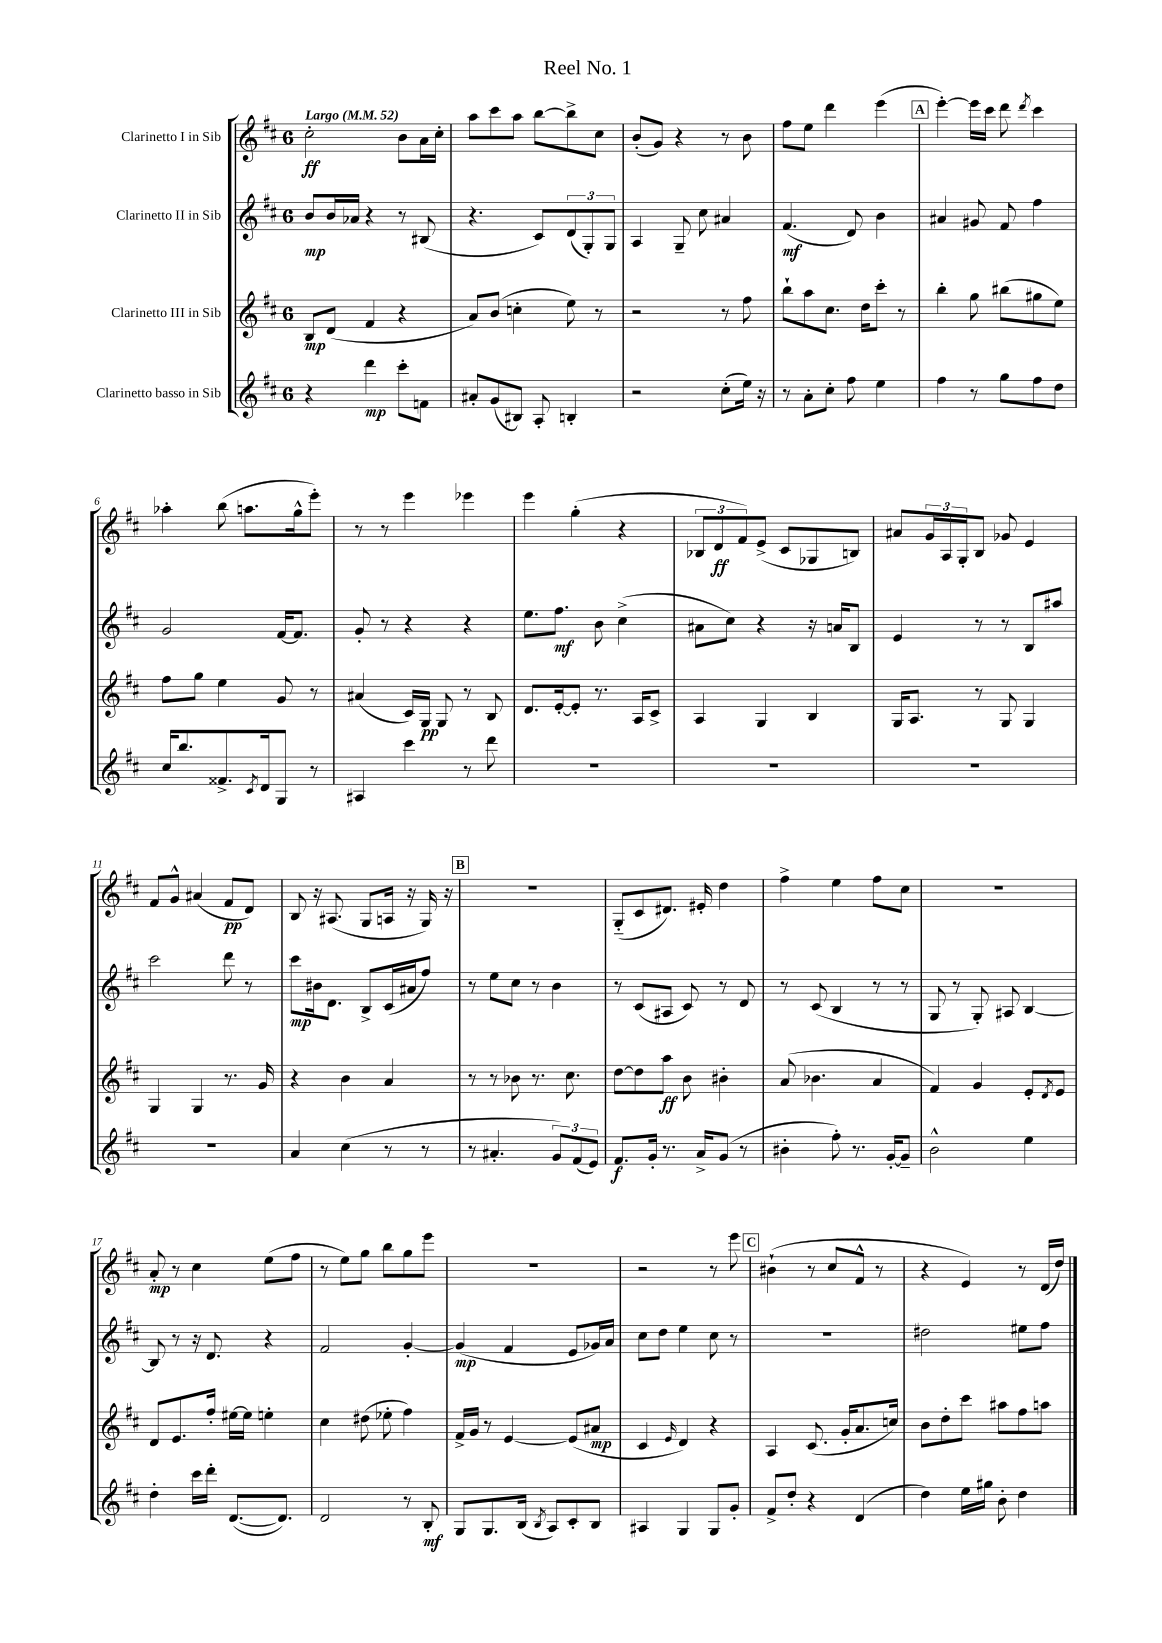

**kern	**dynam	**kern	**dynam	**kern	**dynam	**kern	**dynam
*part4	*part4	*part3	*part3	*part2	*part2	*part1	*part1
*staff4	*staff4	*staff3	*staff3	*staff2	*staff2	*staff1	*staff1
*I"Clarinetto basso in Sib	*	*I"Clarinetto III in Sib	*	*I"Clarinetto II in Sib	*	*I"Clarinetto I in Sib	*
*clefG2	*	*clefG2	*	*clefG2	*	*clefG2	*
*k[f#c#]	*	*k[f#c#]	*	*k[f#c#]	*	*k[f#c#]	*
*M6/8	*	*M6/8	*	*M6/8	*	*M6/8	*
*MM52	*	*MM52	*	*MM52	*	*MM52	*
=1	=1	=1	=1	=1	=1	=1	=1
!	!	!	!	!	!	!LO:TX:a:B:t=Largo	!
4r	.	8B/L	mp	8b/L	mp	2cc#'\	ff
.	.	(8d/J	.	16b/L	.	.	.
.	.	.	.	16a-X/JJ	.	.	.
4ddd\	mp	4f#/	.	4r	.	.	.
8ccc#'\L	.	4r	.	8r	.	8b\L	.
8fn\J	.	.	.	(8B#X/	.	16a\L	.
.	.	.	.	.	.	16cc#'\JJ	.
=2	=2	=2	=2	=2	=2	=2	=2
8a#X'/L	.	8a/L)	.	4.r	.	8aa\L	.
(8g/	.	(8b/J	.	.	.	8ccc#\	.
8B#X/J)	.	4ccn'\	.	.	.	8aa\J	.
8A'/	.	.	.	8c#/L)	.	[8bb\L	.
4Bn'/	.	8ee\)	.	(12d/	.	8bb^\]	.
.	.	.	.	12G'/)	.	.	.
.	.	8r	.	.	.	8cc#\J	.
.	.	.	.	12G/J	.	.	.
=3	=3	=3	=3	=3	=3	=3	=3
2r	.	2r	.	4A/	.	(8b'/L	.
.	.	.	.	.	.	8g/J)	.
.	.	.	.	8G~/	.	4r	.
.	.	.	.	8cc#\	.	.	.
(8cc#'\L	.	8r	.	4a#X/	.	8r	.
16ee\Jk)	.	8ff#\	.	.	.	8b\	.
16r	.	.	.	.	.	.	.
=4	=4	=4	=4	=4	=4	=4	=4
8r	.	8bb`\L	.	(4.f#/	mf	8ff#\L	.
8a'\L	.	8aa\	.	.	.	8ee\J	.
8cc#'\J	.	8.cc#\J	.	.	.	4ddd\	.
8ff#\	.	.	.	8d/)	.	.	.
.	.	16dd\KL	.	.	.	.	.
4ee\	.	8ccc#'\J	.	4b\	.	(4eee\	.
.	.	8r	.	.	.	.	.
!!LO:REH:place=s1:t=A
=5	=5	=5	=5	=5	=5	=5	=5
4ff#\	.	4bb'\	.	4a#X/	.	[4eee'\)	.
8r	.	8gg\	.	8g#X/	.	16eee\LL]	.
.	.	.	.	.	.	16ccc#\JJ	.
8gg\L	.	(8bb#X\L	.	8f#/	.	8ddd\	.
.	.	.	.	.	.	8qddd/	.
8ff#\	.	8gg#X\	.	4ff#\	.	4ccc#\	.
8dd\J	.	8ee\J)	.	.	.	.	.
!!LO:LB:g=z
=6	=6	=6	=6	=6	=6	=6	=6
16cc#/KL	.	8ff#\L	.	2g/	.	4aa-X'\	.
8.bb/	.	.	.	.	.	.	.
.	.	8gg\J	.	.	.	.	.
8.f##X^/	.	4ee\	.	.	.	(8bb\	.
.	.	.	.	.	.	8.aan\L	.
8qc#/	.	.	.	.	.	.	.
16d/k	.	.	.	.	.	.	.
8G/J	.	8g/	.	[16f#/KL	.	.	.
.	.	.	.	8.f#/J]	.	16gg^^\k	.
8r	.	8r	.	.	.	8eee'\J)	.
=7	=7	=7	=7	=7	=7	=7	=7
4A#X/	.	(4a#X/	.	8g'/	.	8r	.
.	.	.	.	8r	.	8r	.
4ccc#\	.	16c#/LL)	.	4r	.	4eee\	.
.	.	16G/JJ	pp	.	.	.	.
.	.	8G/	.	.	.	.	.
8r	.	8r	.	4r	.	4eee-X\	.
8ddd\	.	8B/	.	.	.	.	.
=8	=8	=8	=8	=8	=8	=8	=8
2.r	.	8.d/L	.	8.ee\L	.	4eee\	.
.	.	[16e'/k	.	8.ff#\J	mf	.	.
.	.	8e'/J]	.	.	.	(4gg'\	.
.	.	8.r	.	8b\	.	.	.
.	.	.	.	(4cc#^\	.	4r	.
.	.	16A/KL	.	.	.	.	.
.	.	8c#^/J	.	.	.	.	.
=9	=9	=9	=9	=9	=9	=9	=9
2.r	.	4A/	.	8a#X\L	.	12B-X/L	.
.	.	.	.	.	.	12d/	ff
.	.	.	.	8cc#\J)	.	.	.
.	.	.	.	.	.	12f#/)	.
.	.	4G/	.	4r	.	(8e^/J	.
.	.	.	.	.	.	8c#/L	.
.	.	4B/	.	16r	.	8G-X/	.
.	.	.	.	16an/KL	.	.	.
.	.	.	.	8B/J	.	8Bn/J)	.
=10	=10	=10	=10	=10	=10	=10	=10
2.r	.	16G/KL	.	4e/	.	8a#X/L	.
.	.	8.A/J	.	.	.	.	.
.	.	.	.	.	.	24g/L	.
.	.	.	.	.	.	24A/	.
.	.	.	.	.	.	24G'/J	.
.	.	8r	.	8r	.	8B/J	.
.	.	8G/	.	8r	.	8g-X/	.
.	.	4G/	.	8B/L	.	4e/	.
.	.	.	.	8aa#X/J	.	.	.
!!LO:LB:g=z
=11	=11	=11	=11	=11	=11	=11	=11
2.r	.	4G/	.	2ccc#\	.	8f#/L	.
.	.	.	.	.	.	8g^^/J	.
.	.	4G/	.	.	.	(4a#X/	.
.	.	8.r	.	8ddd\	.	8f#/L	pp
.	.	.	.	8r	.	8d/J)	.
.	.	16g/	.	.	.	.	.
=12	=12	=12	=12	=12	=12	=12	=12
4a/	.	4r	.	8ccc#\L	mp	8B/	.
.	.	.	.	16b#X\k	.	16r	.
.	.	.	.	8.d\J	.	(8.A#X/	.
(4cc#\	.	4b\	.	.	.	.	.
.	.	.	.	8B^/L	.	8G/L	.
8r	.	4a/	.	(16c#/L	.	16An/Jk	.
.	.	.	.	16a#X/J	.	16r	.
8r	.	.	.	8ff#/J)	.	16G/)	.
.	.	.	.	.	.	16r	.
!!LO:REH:place=s1:t=B
=13	=13	=13	=13	=13	=13	=13	=13
8r	.	8r	.	8r	.	2.r	.
4.a#X'/	.	8r	.	8ee\L	.	.	.
.	.	8b-X\	.	8cc#\J	.	.	.
.	.	8.r	.	8r	.	.	.
12g/L)	.	.	.	4b\	.	.	.
.	.	8.cc#\	.	.	.	.	.
(12f#/	.	.	.	.	.	.	.
12e/J)	.	.	.	.	.	.	.
=14	=14	=14	=14	=14	=14	=14	=14
8.f#/L	f	[8dd\L	.	8r	.	(8G/L	.
.	.	8dd\]	.	(8c#/L	.	8c#/	.
16g'/Jk	.	.	.	.	.	.	.
8.r	.	8aa\J	ff	8A#X/J	.	8.d#X/J)	.
.	.	8b\	.	8c#/)	.	.	.
16a^/KL	.	.	.	.	.	16e#X'/	.
(8g/J	.	4b#X'\	.	8r	.	4dd\	.
8r	.	.	.	8d/	.	.	.
=15	=15	=15	=15	=15	=15	=15	=15
4b#X'\	.	(8a/	.	8r	.	4ff#^\	.
.	.	4.b-X\	.	(8c#/	.	.	.
8ff#'\)	.	.	.	4B/	.	4ee\	.
8.r	.	.	.	.	.	.	.
.	.	4a/	.	8r	.	8ff#\L	.
[16g'/KL	.	.	.	.	.	.	.
8g~/J]	.	.	.	8r	.	8cc#\J	.
=16	=16	=16	=16	=16	=16	=16	=16
2b^^\	.	4f#/)	.	8G/	.	2.r	.
.	.	.	.	8r	.	.	.
.	.	4g/	.	8G'/)	.	.	.
.	.	.	.	8A#X/	.	.	.
4ee\	.	8e'/L	.	[4B/	.	.	.
.	.	8qd/	.	.	.	.	.
.	.	8e/J	.	.	.	.	.
!!LO:LB:g=z
=17	=17	=17	=17	=17	=17	=17	=17
4dd'\	.	8d/L	.	8B/]	.	8a'/	mp
.	.	8.e/	.	8r	.	8r	.
16ccc#\LL	.	.	.	16r	.	4cc#\	.
16ddd'\JJ	.	16ff#'/Jk	.	8.d/	.	.	.
([8.d/L	.	[16ee#X\LL	.	.	.	.	.
.	.	16ee#\JJ]	.	.	.	.	.
.	.	4een'\	.	4r	.	(8ee\L	.
8.d/J])	.	.	.	.	.	.	.
.	.	.	.	.	.	8ff#\J	.
=18	=18	=18	=18	=18	=18	=18	=18
2d/	.	4cc#\	.	2f#/	.	8r	.
.	.	.	.	.	.	8ee\L)	.
.	.	(8dd#X\	.	.	.	8gg\J	.
.	.	8ee-X'\	.	.	.	8bb\L	.
8r	.	4ff#\)	.	[4g'/	.	8gg\	.
8B'/	mf	.	.	.	.	8eee\J	.
=19	=19	=19	=19	=19	=19	=19	=19
8G/L	.	16f#^/LL	.	(4g/]	mp	2.r	.
.	.	16g/JJ	.	.	.	.	.
8.G/	.	8r	.	.	.	.	.
.	.	[4e/	.	4f#/	.	.	.
(16B/Jk	.	.	.	.	.	.	.
8qB/	.	.	.	.	.	.	.
8A/L)	.	.	.	.	.	.	.
8c#'/	.	(8e/L]	.	8e/L	.	.	.
8B/J	.	8a#X/J	mp	16g-X/L)	.	.	.
.	.	.	.	16a/JJ	.	.	.
=20	=20	=20	=20	=20	=20	=20	=20
4A#X/	.	4c#/	.	8cc#\L	.	2r	.
.	.	.	.	8dd\J	.	.	.
.	.	16qqe/	.	.	.	.	.
4G/	.	4d/)	.	4ee\	.	.	.
8G/L	.	4r	.	8cc#\	.	8r	.
8g'/J	.	.	.	8r	.	8eee\	.
!!LO:REH:place=s1:t=C
=21	=21	=21	=21	=21	=21	=21	=21
8f#^/L	.	4A/	.	2.r	.	(4b#X`\	.
8dd'/J	.	.	.	.	.	.	.
4r	.	(8.c#/	.	.	.	8r	.
.	.	.	.	.	.	8cc#/L	.
.	.	16g'/KL	.	.	.	.	.
(4d/	.	8.a/	.	.	.	8f#^^/J	.
.	.	.	.	.	.	8r	.
.	.	16ccn/Jk)	.	.	.	.	.
=22	=22	=22	=22	=22	=22	=22	=22
4dd\)	.	8b\L	.	2dd#X\	.	4r	.
.	.	8dd'\	.	.	.	.	.
16ee\LL	.	8ccc#\J	.	.	.	4e/)	.
16gg#X\JJ	.	.	.	.	.	.	.
8b'\	.	8aa#X\L	.	.	.	.	.
4dd\	.	8ff#\	.	8ee#X\L	.	8r	.
.	.	8aan\J	.	8ff#\J	.	(16d/LL	.
.	.	.	.	.	.	16dd/JJ)	.
==	==	==	==	==	==	==	==
*-	*-	*-	*-	*-	*-	*-	*-
